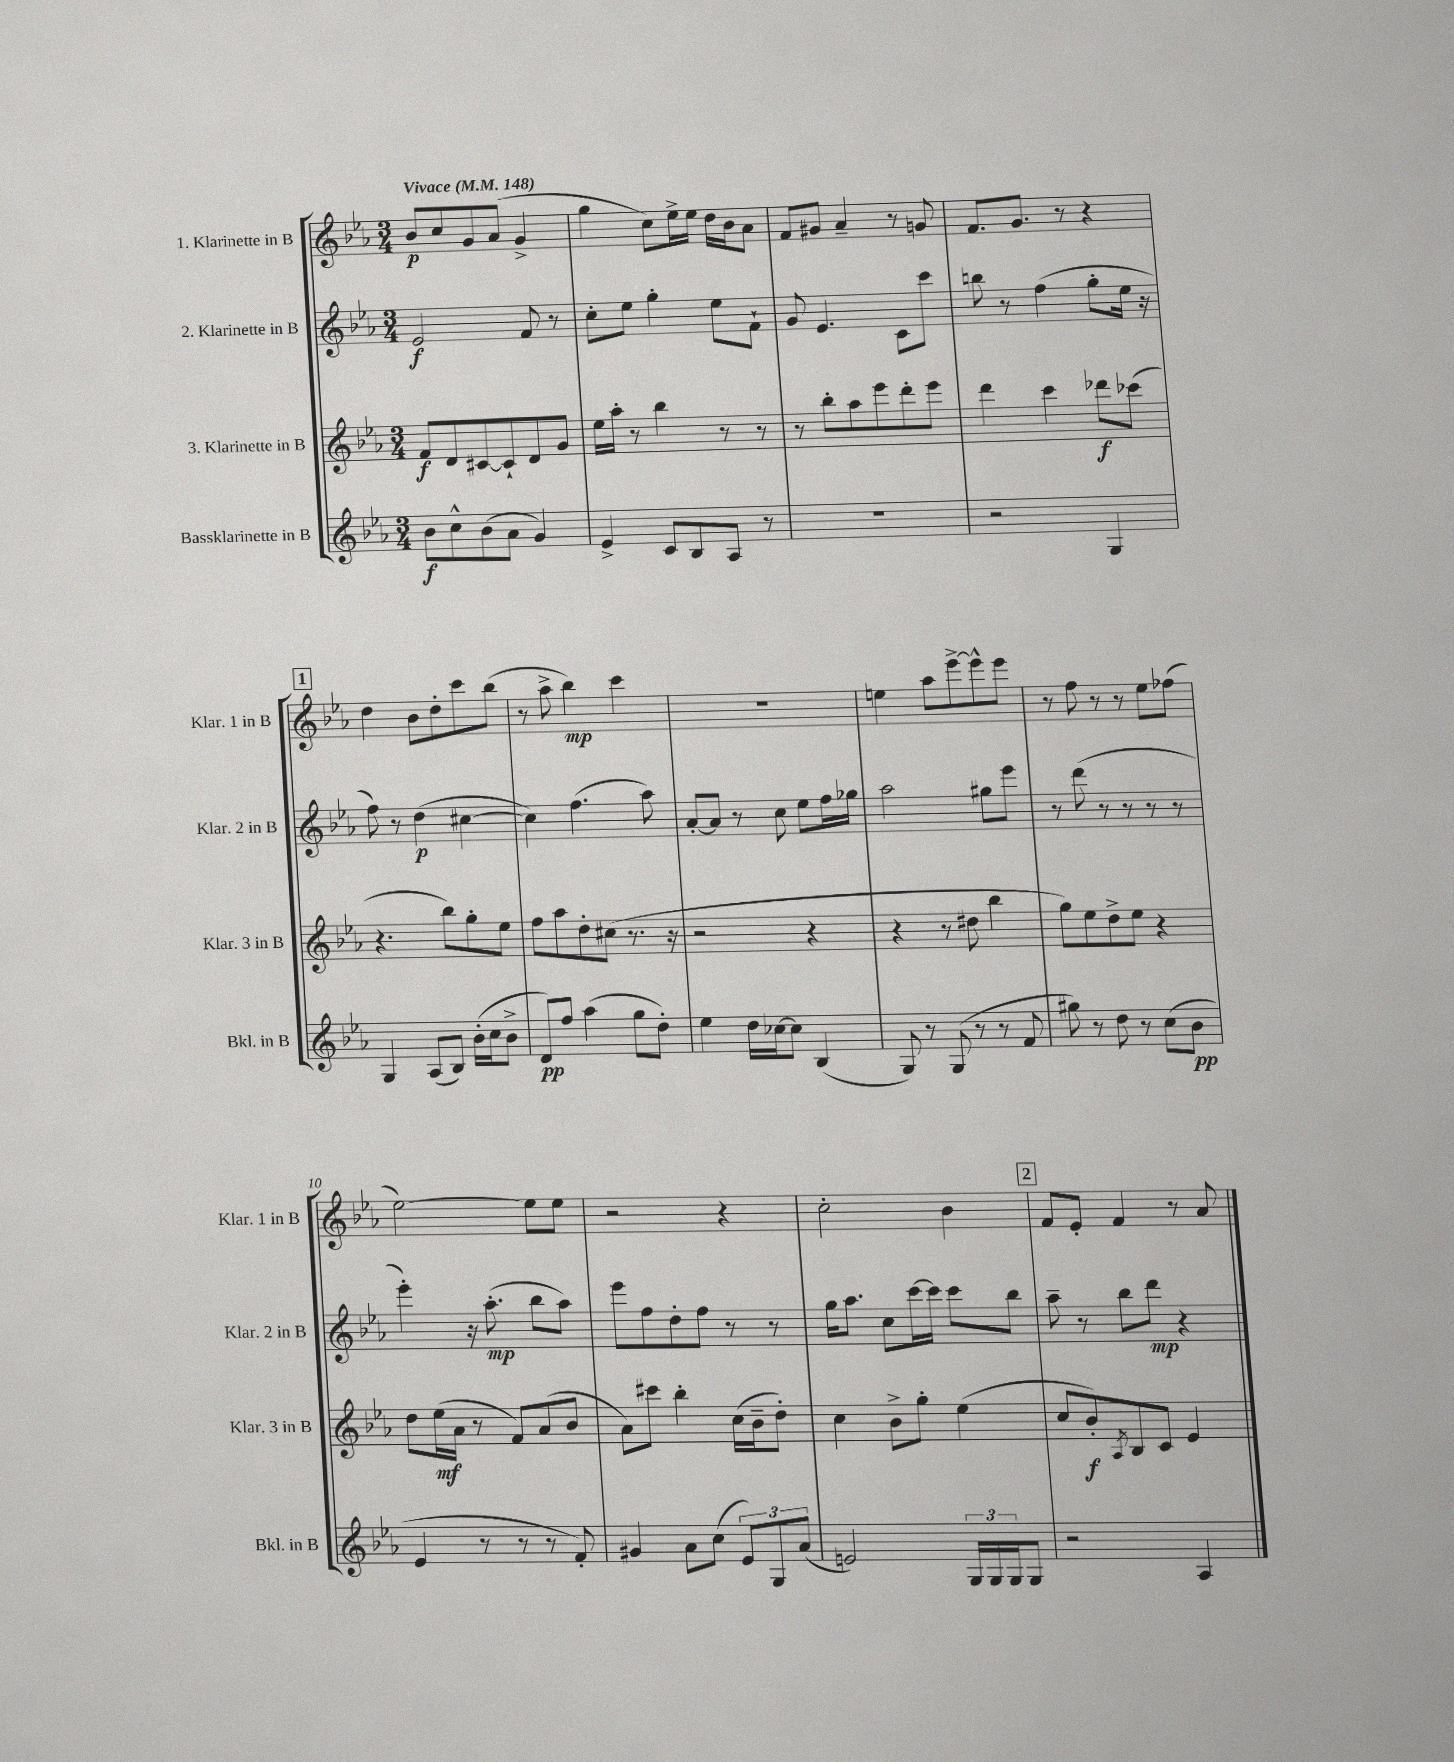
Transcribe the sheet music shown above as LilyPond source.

<<
\new StaffGroup <<
\new Staff = "s0" \with { instrumentName = "1. Klarinette in B" shortInstrumentName = "Klar. 1 in B" } {
    \clef treble \key ees \major \numericTimeSignature \time 3/4 \tempo "Vivace" 4 = 148
    bes'8\p c''8 g'8 aes'8( g'4-> |
    g''4 c''8) ees''16-> ees''16 d''16 bes'16 aes'8 |
    f'8 gis'8 aes'4-- r8 g'8 |
    f'8. g'8. r8 r4 |
    \mark \markup { \box "1" } d''4 bes'8 d''8-. c'''8 bes''8( |
    r8 aes''8-> bes''4\mp) c'''4 |
    R2. |
    e''4 aes''8 ees'''8~-> ees'''8-^ ees'''8 |
    r8 f''8 r8 r8 ees''8 fes''8( |
    ees''2~) ees''8 ees''8 |
    r2 r4 |
    c''2-. bes'4 |
    \mark \markup { \box "2" } f'8 ees'8-. f'4 r8 aes'8 \bar "|." |
}
\new Staff = "s1" \with { instrumentName = "2. Klarinette in B" shortInstrumentName = "Klar. 2 in B" } {
    \clef treble \key ees \major \numericTimeSignature \time 3/4
    ees'2\f f'8 r8 |
    c''8-. ees''8 g''4-. ees''8 f'8-! |
    g'8 ees'4. c'8 c'''8 |
    b''8 r8 f''4( g''8-. ees''16 r16 |
    \mark \markup { \box "1" } f''8) r8 d''4\p( cis''4~ |
    cis''4) f''4.( aes''8) |
    aes'8~-. aes'8 r8 c''8 ees''8 f''16 ges''16 |
    aes''2 gis''8 ees'''8 |
    r8 d'''8( r8 r8 r8 r8 |
    ees'''4-.) r16 aes''8.-.\mp( bes''8 aes''8) |
    ees'''8 f''8 d''8-. f''8 r8 r8 |
    g''16 aes''8. c''8 c'''16~ c'''16 c'''8 bes''8 |
    \mark \markup { \box "2" } aes''8-- r8 bes''8 d'''8\mp r4 \bar "|." |
}
\new Staff = "s2" \with { instrumentName = "3. Klarinette in B" shortInstrumentName = "Klar. 3 in B" } {
    \clef treble \key ees \major \numericTimeSignature \time 3/4
    f'8\f d'8 cis'8~ cis'8-! d'8 g'8 |
    ees''16 aes''16-. r8 bes''4 r8 r8 |
    r8 bes''8-. aes''8 ees'''8 d'''8-. ees'''8 |
    d'''4 c'''4 des'''8\f ces'''8( |
    \mark \markup { \box "1" } r4. bes''8) g''8-. ees''8 |
    f''8 aes''8 d''8-. cis''8( r8. r16 |
    r2 r4 |
    r4 r8 dis''8 bes''4 |
    g''8) ees''8 d''8-> ees''8 r4 |
    d''8 ees''16\mf( aes'16 r8 f'8) aes'8( bes'8 |
    aes'8) cis'''8 bes''4-. c''16( bes'16-- d''8-.) |
    c''4 bes'8-> g''8-. ees''4( |
    \mark \markup { \box "2" } c''8 bes'8-.\f) \acciaccatura { aes8 } bes8 c'8 ees'4 \bar "|." |
}
\new Staff = "s3" \with { instrumentName = "Bassklarinette in B" shortInstrumentName = "Bkl. in B" } {
    \clef treble \key ees \major \numericTimeSignature \time 3/4
    bes'8\f c''8-^ bes'8( aes'8 g'4) |
    ees'4-> c'8 bes8 aes8 r8 |
    R2. |
    r2 g4 |
    \mark \markup { \box "1" } g4 aes8( bes8) bes'16-.( c''16 bes'8-> |
    d'8\pp) f''8 aes''4( g''8 d''8-.) |
    ees''4 d''16 ces''16~ ces''8 bes4( |
    g8) r8 g8( r8 r8 f'8 |
    gis''8) r8 d''8 r8 c''8( bes'8\pp |
    ees'4 r8 r8 r8 f'8-.) |
    gis'4 aes'8 c''8( \tuplet 3/2 { ees'8) g8 aes'8( } |
    e'2) \tuplet 3/2 { g16 g16 g16 } g8 |
    \mark \markup { \box "2" } r2 aes4 \bar "|." |
}
>>
>>
